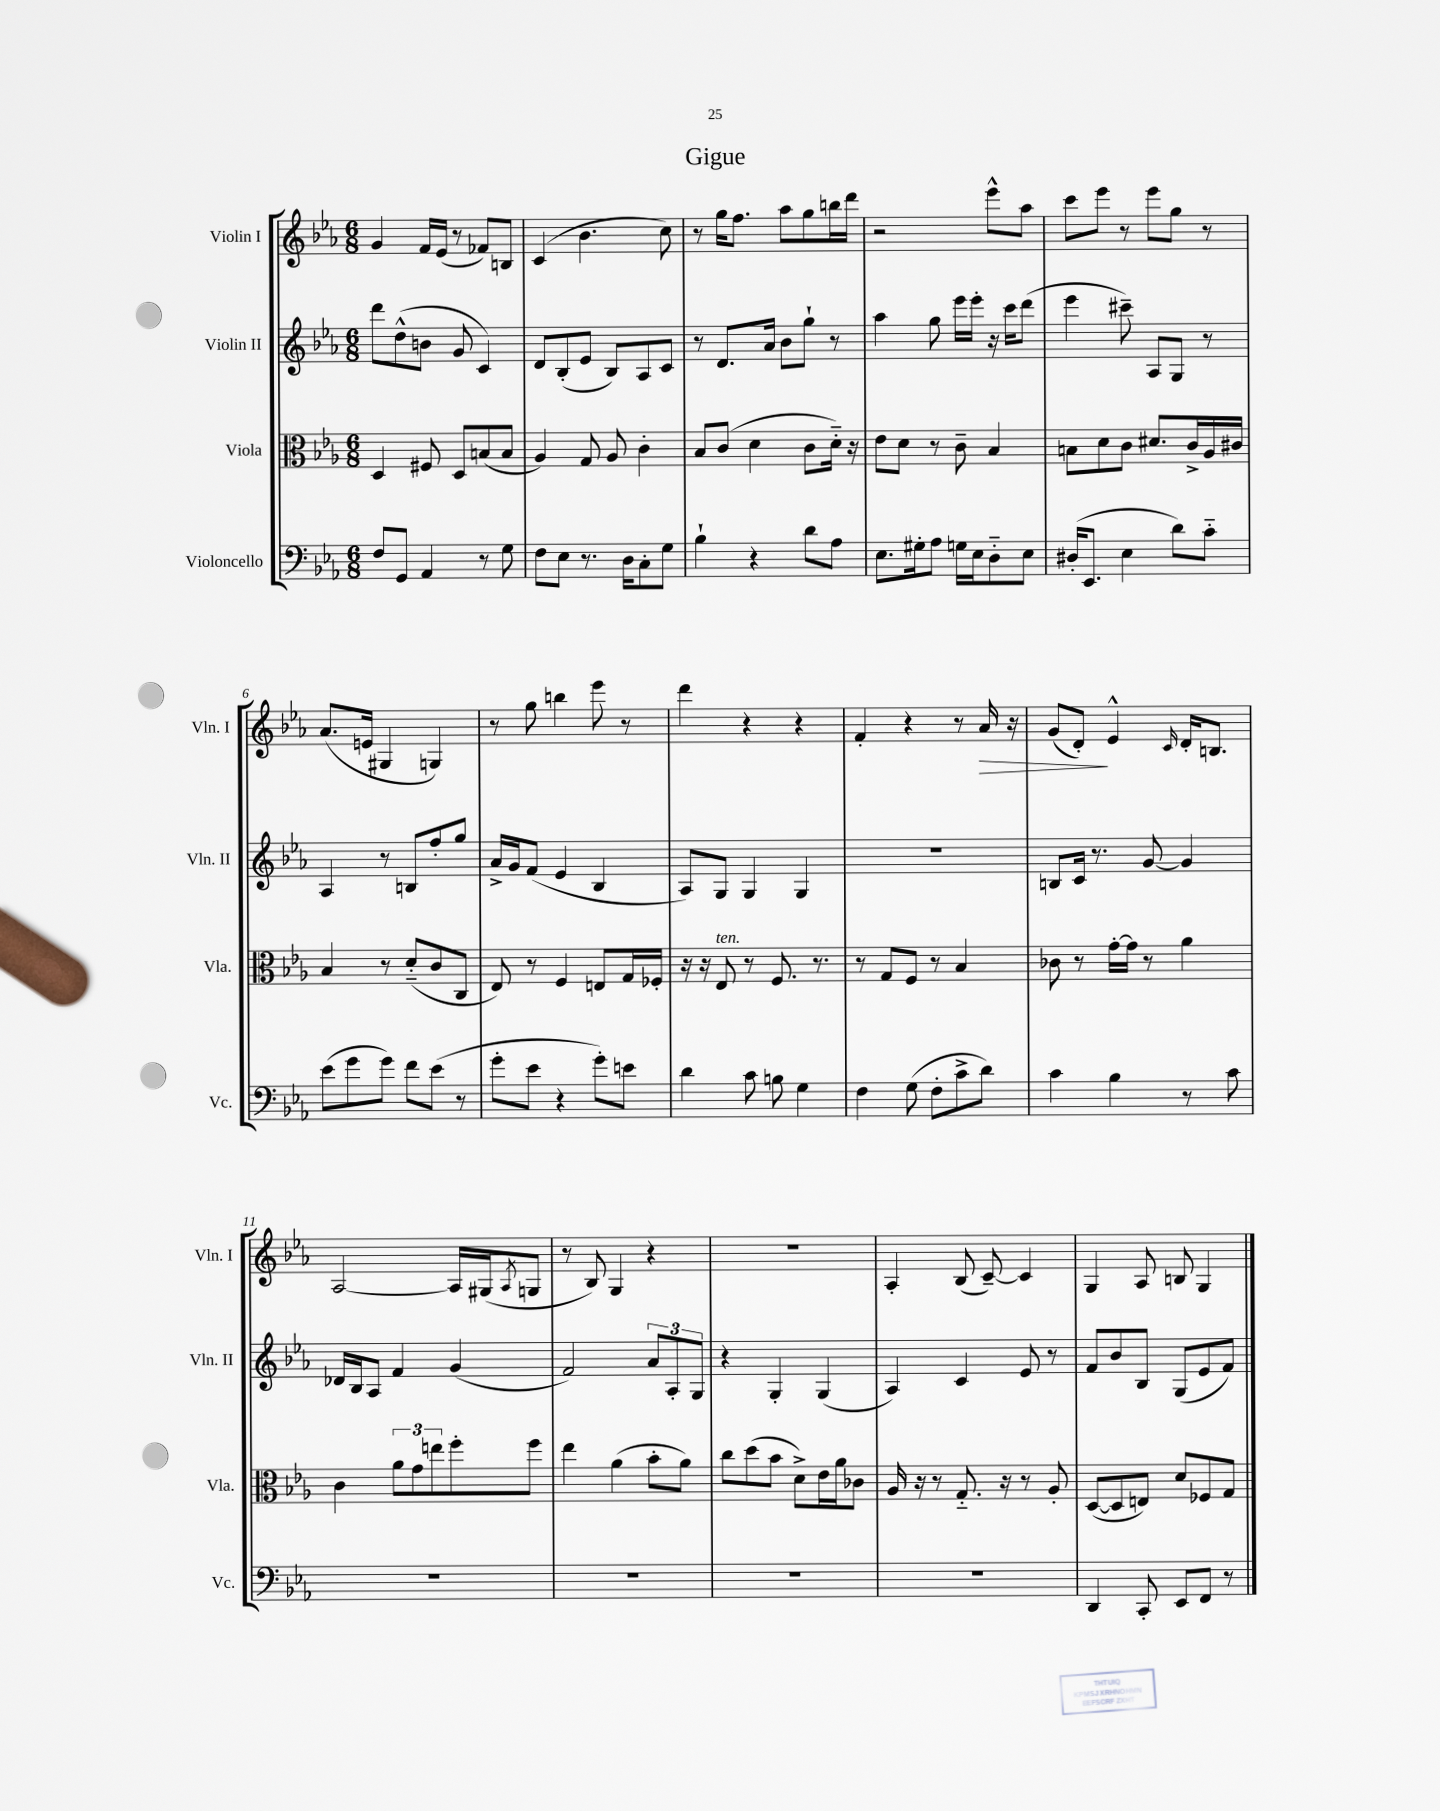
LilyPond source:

\header { title = "Gigue" }
<<
\new StaffGroup <<
\new Staff = "s0" \with { instrumentName = "Violin I" shortInstrumentName = "Vln. I" } {
    \clef treble \key ees \major \numericTimeSignature \time 6/8
    g'4 f'16 ees'16( r8 fes'8) b8 |
    c'4( bes'4. c''8) |
    r8 g''16 f''8. aes''8 g''8 b''16 d'''16 |
    r2 ees'''8-^ aes''8 |
    c'''8 ees'''8 r8 ees'''8 g''8 r8 |
    aes'8.( e'16 gis4 g4) |
    r8 g''8 b''4 ees'''8 r8 |
    d'''4 r4 r4 |
    f'4-. r4 r8 aes'16\> r16 |
    g'8( d'8-.\!) ees'4-^ \grace { c'16 } d'16-. b8. |
    aes2~ aes16 gis16( \acciaccatura { aes8 } g8 |
    r8 bes8) g4 r4 |
    R2. |
    aes4-. bes8( c'8~--) c'4 |
    g4 aes8 b8 g4 \bar "|." |
}
\new Staff = "s1" \with { instrumentName = "Violin II" shortInstrumentName = "Vln. II" } {
    \clef treble \key ees \major \numericTimeSignature \time 6/8
    d'''8 d''8-^( b'8 g'8 c'4) |
    d'8 bes8-.( ees'8 bes8) aes8 c'8 |
    r8 d'8. aes'16 bes'8 g''8-! r8 |
    aes''4 g''8 ees'''16 ees'''16-. r16 c'''16 d'''8( |
    ees'''4 cis'''8--) aes8 g8 r8 |
    aes4 r8 b8 f''8-. g''8 |
    aes'16-> g'16 f'8( ees'4 bes4 |
    aes8) g8 g4 g4 |
    R2. |
    b8 c'16 r8. g'8~ g'4 |
    des'16 bes16 aes8 f'4 g'4( |
    f'2) \tuplet 3/2 { aes'8 aes8-. g8 } |
    r4 g4-. g4( |
    aes4) c'4 ees'8 r8 |
    f'8 bes'8 bes8 g8( ees'8 f'8) \bar "|." |
}
\new Staff = "s2" \with { instrumentName = "Viola" shortInstrumentName = "Vla." } {
    \clef alto \key ees \major \numericTimeSignature \time 6/8
    d4 fis8 d8 b8( b8 |
    aes4) g8 aes8 c'4-. |
    bes8 c'8( d'4 c'8 d'16-_) r16 |
    ees'8 d'8 r8 c'8-- bes4 |
    b8 d'8 c'8 dis'8. c'16-> aes16 cis'16 |
    bes4 r8 d'8-_( c'8 c8 |
    ees8) r8 f4 e8 g16 fes16-. |
    r16 r16 ees8^\markup { \italic "ten." } r8 f8. r8. |
    r8 g8 f8 r8 bes4 |
    ces'8 r8 g'16~-. g'16 r8 aes'4 |
    c'4 \tuplet 3/2 { aes'8 g'8 e''8 } f''8-. f''8 |
    ees''4 aes'4( bes'8-. aes'8) |
    c''8 d''8( bes'8 d'8->) ees'16 aes'16 ces'8 |
    aes16 r16 r8 g8.-_ r16 r8 aes8-. |
    d8~( d8 e8) d'8 fes8 g8 \bar "|." |
}
\new Staff = "s3" \with { instrumentName = "Violoncello" shortInstrumentName = "Vc." } {
    \clef bass \key ees \major \numericTimeSignature \time 6/8
    f8 g,8 aes,4 r8 g8 |
    f8 ees8 r8. d16 c8-. g8 |
    bes4-! r4 d'8 aes8 |
    ees8. gis16-. aes8 g16 ees16 d8-_ ees8 |
    dis16-.( ees,8. ees4 d'8) c'8-_ |
    ees'8( g'8 g'8) f'8 ees'8( r8 |
    g'8-. ees'8 r4 g'8-.) e'8 |
    d'4 c'8 b8 g4 |
    f4 g8( f8-. c'8-> d'8) |
    c'4 bes4 r8 c'8 |
    R2. |
    R2. |
    R2. |
    R2. |
    d,4 c,8-. ees,8 f,8 r8 \bar "|." |
}
>>
>>
